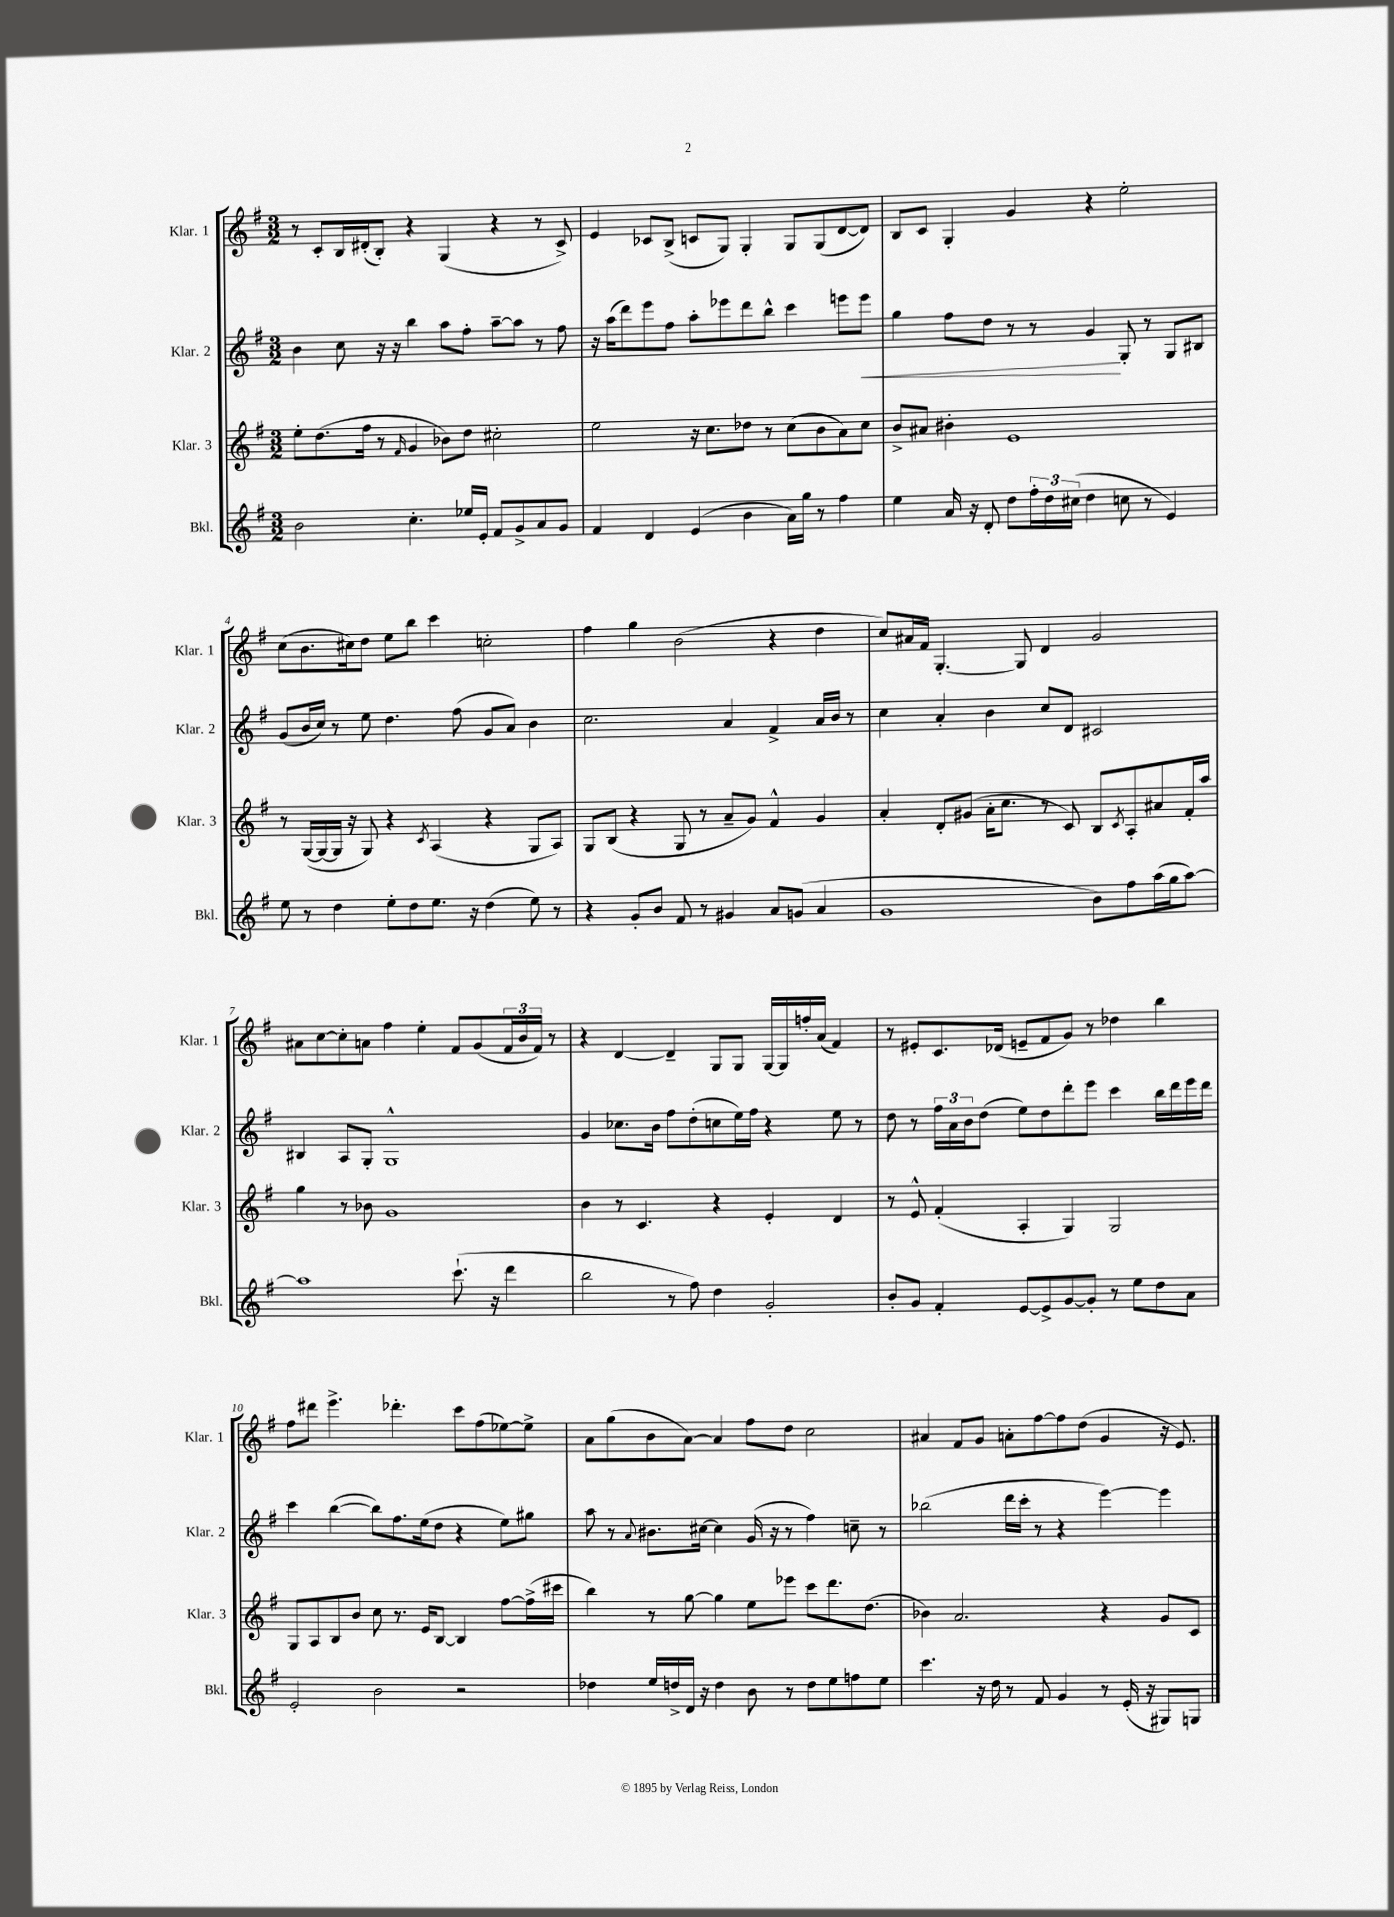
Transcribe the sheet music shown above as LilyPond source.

<<
\new StaffGroup <<
\new Staff = "s0" \with { instrumentName = "Klar. 1" shortInstrumentName = "Klar. 1" } {
    \clef treble \key g \major \numericTimeSignature \time 3/2
    r8 c'8-. b16 dis'16-.( b8-.) r4 g4( r4 r8 c'8->) |
    e'4 ces'8 b8->( c'8 g8) g4-. g8 g8( d'8~ d'8) |
    b8 c'8 g4-. g'4 r4 e''2-. |
    c''8( b'8. cis''16) d''8 e''8 b''8 c'''4 c''2-. |
    fis''4 g''4 b'2( r4 d''4 |
    c''8) ais'16 fis'16 g4.~-. g8 d'4 g'2 |
    ais'8 c''8~ c''8-. a'8 fis''4 e''4-. fis'8 g'8( \tuplet 3/2 { fis'16 b'16 fis'16) } r8 |
    r4 d'4~ d'4-- g8 g8 g16~ g16 f''16-. a'16( fis'4) |
    r8 eis'8-. c'8. des'16( e'8-- fis'8 g'8) r8 des''4 b''4 |
    fis''8 dis'''8 e'''4.-> des'''4.-. c'''8 fis''8( ees''8~) ees''8-> |
    a'8 g''8( b'8 a'8~) a'4 fis''8 d''8 c''2 |
    ais'4 fis'8 g'8 a'8-. fis''8~ fis''8 d''8( g'4 r16 e'8.) \bar "|." |
}
\new Staff = "s1" \with { instrumentName = "Klar. 2" shortInstrumentName = "Klar. 2" } {
    \clef treble \key g \major \numericTimeSignature \time 3/2
    b'4 c''8 r16 r16 b''4 a''8 fis''8-. a''8~-- a''8 r8 fis''8 |
    r16 a''16( d'''8) e'''8 fis''8 a''8-. ees'''8 d'''8 b''8-^ c'''4 e'''8 e'''8\< |
    g''4 fis''8 d''8 r8 r8 g'4\! g8-. r8 g8 bis8 |
    g'8( b'16 c''16) r8 e''8 d''4. fis''8( g'8 a'8) b'4 |
    c''2. a'4 fis'4-> a'16 b'16 r8 |
    c''4 a'4-. b'4 c''8 d'8 cis'2 |
    bis4 a8 g8-. g1-^ |
    g'4 ces''8. b'16 fis''8 d''8-.( c''8 e''16) fis''16 r4 e''8 r8 |
    d''8 r8 \tuplet 3/2 { fis''16 a'16 b'16 } d''8( e''8) d''8 d'''8-. e'''8 c'''4 b''16 d'''16 e'''16 d'''16 |
    c'''4 b''4~( b''8) fis''8. e''16( d''8 r4 e''8) gis''8 |
    a''8 r8 \appoggiatura { a'8 } bis'8. cis''16~ cis''4 g'16( r16 r8 fis''4) c''8-- r8 |
    bes''2( d'''16 c'''16-. r8 r4 e'''4~) e'''4 \bar "|." |
}
\new Staff = "s2" \with { instrumentName = "Klar. 3" shortInstrumentName = "Klar. 3" } {
    \clef treble \key g \major \numericTimeSignature \time 3/2
    e''8-. d''8.( fis''16 r8 \grace { fis'16 } g'4 bes'8) d''8 cis''2-. |
    e''2 r16 c''8. des''8 r8 c''8( b'8 a'8) c''8 |
    b'8-> ais'8 bis'4-. e'1 |
    r8 g16~( g16~ g16 r16 g8) r4 \acciaccatura { c'8 } a4( r4 g8 a8) |
    g8 b8( r4 g8 r8 a'8-- g'8) fis'4-^ g'4 |
    a'4-. d'8-. gis'8( a'16-. c''8. r8 c'8) b8 \acciaccatura { c'8 } a8-. ais'8 fis'16-. a''16 |
    g''4 r8 bes'8 g'1 |
    b'4 r8 c'4. r4 e'4-. d'4 |
    r8 e'8-^ fis'4-.( a4-. g4) g2 |
    g8 a8 b8 b'8 c''8 r8. e'16 b8~ b4 fis''8~ fis''16->( cis'''16 |
    b''4) r8 g''8~ g''4 e''8 ees'''8 c'''8 d'''8. d''8.( |
    bes'4) a'2. r4 g'8 c'8 \bar "|." |
}
\new Staff = "s3" \with { instrumentName = "Bkl." shortInstrumentName = "Bkl." } {
    \clef treble \key g \major \numericTimeSignature \time 3/2
    b'2 c''4.-. ees''16 e'16-. fis'8 g'8-> a'8 g'8 |
    fis'4 d'4 e'4( b'4 a'16) g''16 r8 fis''4 |
    e''4 a'16 r16 d'8-. d''8 \tuplet 3/2 { fis''16-. d''16 cis''16( } d''4 c''8 r8 e'4) |
    e''8 r8 d''4 e''8-. d''8 e''8. r16 d''4( e''8) r8 |
    r4 g'8-. b'8 fis'8 r8 gis'4 a'8 g'8( a'4 |
    g'1 b'8) fis''8 a''16( g''16 a''8~) |
    a''1 c'''8.-!( r16 d'''4 |
    b''2 r8 fis''8) d''4 g'2-. |
    b'8-. g'8 fis'4-. e'8~ e'8-> g'8~ g'8-. r8 e''8 d''8 a'8 |
    e'2-. b'2 r2 |
    des''4 e''16 d''16-> d'16 r16 d''4 b'8 r8 d''8 e''8 f''8 e''8 |
    c'''4. r16 d''16 r8 fis'8 g'4 r8 e'16-.( r16 gis8) g8 \bar "|." |
}
>>
>>
